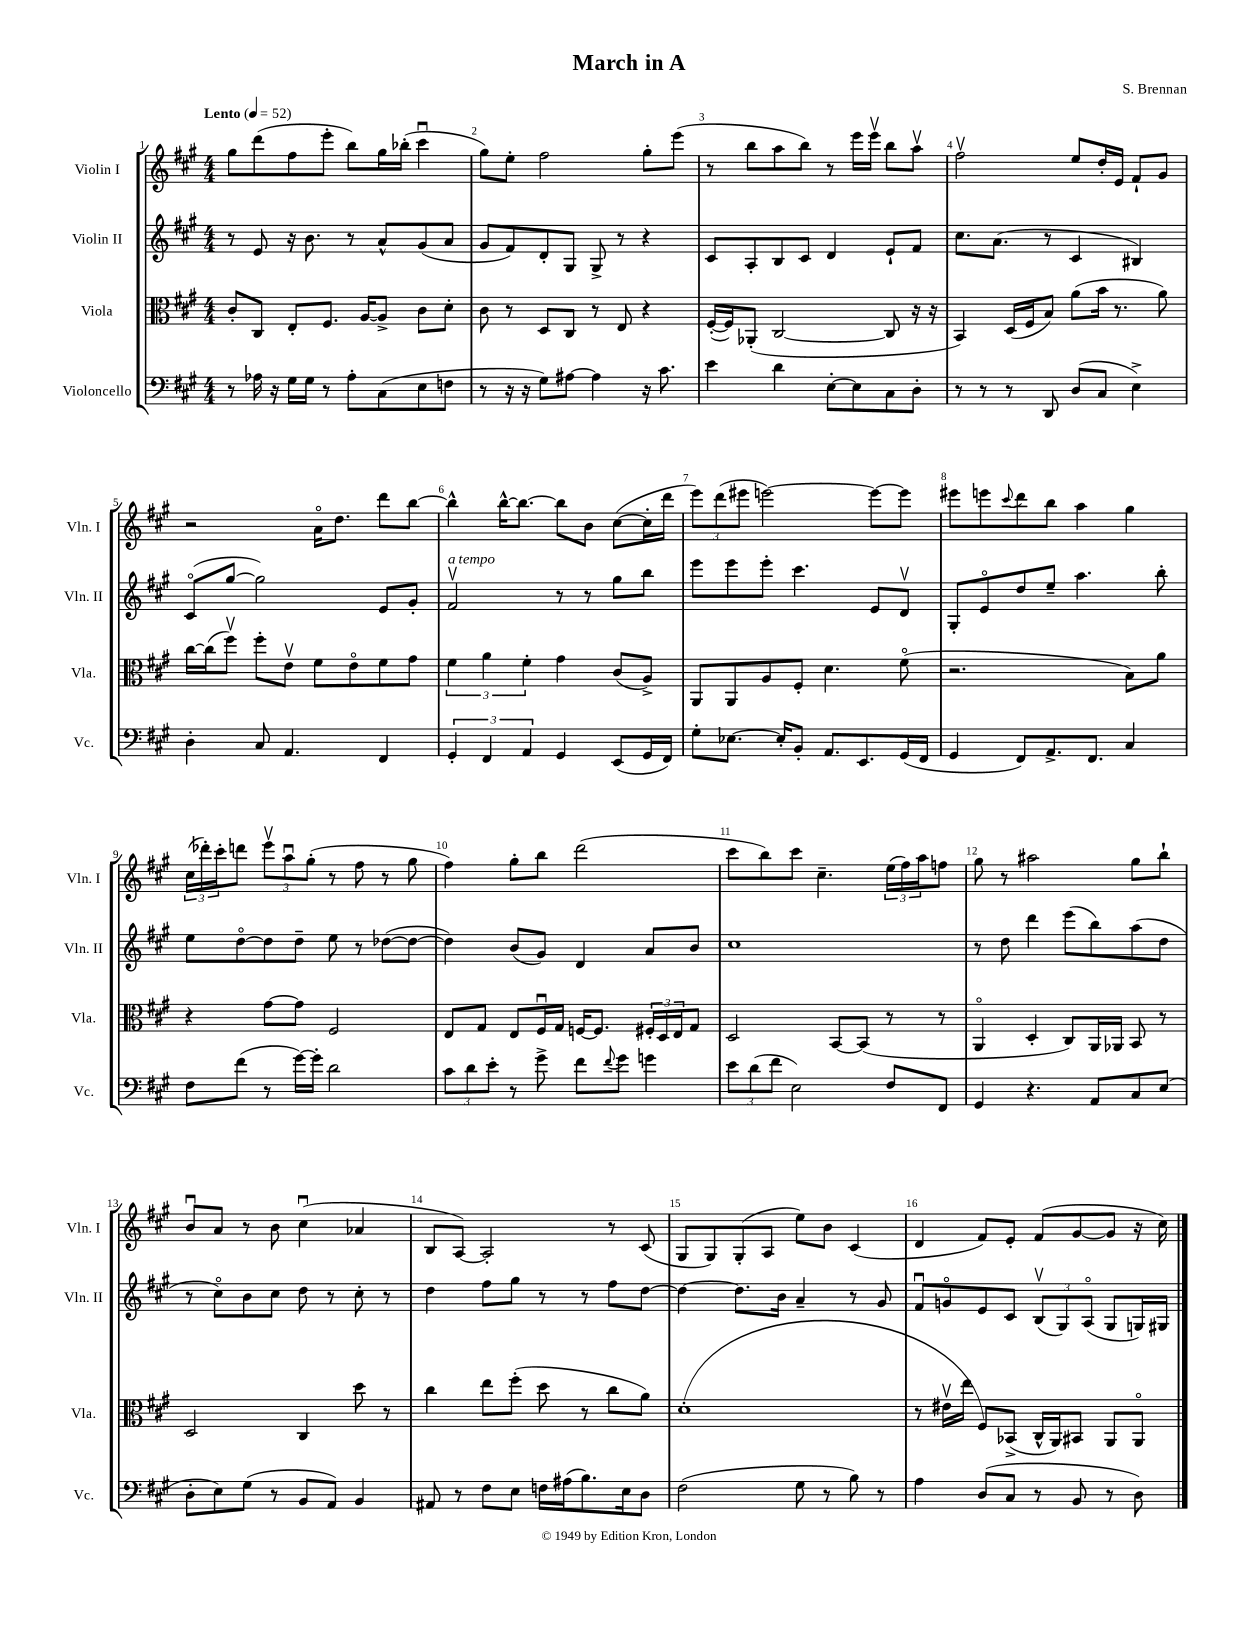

**kern	**kern	**kern	**kern
*staff4	*staff3	*staff2	*staff1
*clefF4	*clefC3	*clefG2	*clefG2
*k[f#c#g#]	*k[f#c#g#]	*k[f#c#g#]	*k[f#c#g#]
*M4/4	*M4/4	*M4/4	*M4/4
*MM52	*MM52	*MM52	*MM52
8r	8c#'	8r	8gg#
16A-	8C#	8e	(8ddd
16r	.	.	.
16G#	8E'	16r	8ff#
16G#	.	8.b	.
8r	8.F#	.	8eee'
8A-'	.	8r	8bb)
.	[16A	.	.
(8C#	8A^]	8a^^	16gg#
.	.	.	(16bb-'
8E	8c#	(8g#	4ccc#u
8F	8d'	8a	.
=	=	=	=
8r	8c#	8g#	8gg#)
16r	8r	8f#)	8ee'
16r	.	.	.
8G#)	8D	8d'	2ff#
[8A#	8C#	8G#	.
4A#]	8r	8G#^	.
.	8E	8r	.
16r	4r	4r	8gg#'
8.c#	.	.	.
.	.	.	(8eee
=	=	=	=
4e	([16F#'	8c#	8r
.	16F#])	.	.
.	(8AA-'	8A'	8bb
4d	[2C#	8B	8aa
.	.	8c#	8bb)
[8E'	.	4d	8r
8E]	.	.	16eee
.	.	.	16eeev
8C#	8C#]	8e`	8bb
8D'	16r	8f#	8aav
.	16r	.	.
=	=	=	=
8r	4BB)	8.cc#	2ff#v
8r	.	.	.
.	.	(8.a	.
8r	(16D	.	.
.	16F#	.	.
8DD	8B)	8r	.
(8D	(8a	4c#	8ee
8C#	16b	.	16dd'
.	8.r	.	16e
4E^)	.	4B#)	8f#`
.	8a)	.	8g#
=	=	=	=
4D'	[16cc#	(8c#o	2r
.	(16cc#]	.	.
.	8ff#v)	[8gg#	.
8C#	8ff#'	2gg#])	.
4.AA	8ev	.	.
.	8f#	.	16ao
.	.	.	8.dd
.	8eo	.	.
4FF#	8f#	8e	8ddd
.	8g#	8g#'	[8bb
=	=	=	=
6GG#'	6f#	2f#v	4bb^^]
6FF#	6a	.	.
.	.	.	[16bb^^
.	.	.	8.bb_
6AA	6f#'	.	.
4GG#	4g#	8r	8bb]
.	.	8r	8b
(8EE	(8c#	8gg#	([8cc#
16GG#	8A^)	8bb	16cc#']
16FF#)	.	.	16ddd
=	=	=	=
8G#'	8AA	8eee	12eee)
.	.	.	(12ddd
[8.E-	8AA	8eee	.
.	.	.	12eee#
.	8A	8eee'	[2eee)
16E-']	.	.	.
8BB'	8F#'	4.ccc#	.
8.AA	4.d	.	.
8.EE	.	.	.
.	.	8e	8eee_
(16GG#	(8f#o	8dv	8eee]
16FF#	.	.	.
=	=	=	=
4GG#	2.r	8G#'	8eee#
.	.	8eo	8eee
.	.	.	8qqccc#
8FF#)	.	8dd	8ddd
8.AA^	.	8ee~	8bb
.	.	4.aa	4aa
8.FF#	.	.	.
4C#	8B)	.	4gg#
.	8a	8bb'	.
=	=	=	=
8F#	4r	8ee	(24cc#
.	.	.	24ddd-')
.	.	.	24ccc#'
(8f#	.	[8ddo	8ddd
8r	[8g#	8dd]	12eeev
.	.	.	12aau
[16g#)	8g#]	8dd~	.
.	.	.	(12gg#'
16g#']	.	.	.
2d	2F#	8ee	8r
.	.	8r	8ff#
.	.	([8dd-	8r
.	.	8dd-_	8gg#
=	=	=	=
12c#	8E	4dd-])	4ff#)
12d	.	.	.
.	8G#	.	.
12e'	.	.	.
8r	8E	(8b	8gg#'
8g#^	16F#u	8g#)	8bb
.	16G#	.	.
8f#	[16F	4d	(2ddd
.	8.F]	.	.
8qqf#	.	.	.
8g#	.	.	.
4g	24F#'	8a	.
.	24D	.	.
.	24E	.	.
.	8G#	8b	.
=	=	=	=
12e	2D	1cc#	8ccc#
(12d	.	.	.
.	.	.	8bb)
12f#	.	.	.
2E)	.	.	8ccc#
.	.	.	4.cc#~
.	[8BB	.	.
.	(8BB]	.	.
8F#	8r	.	(24ee
.	.	.	24ff#)
.	.	.	24aa
8FF#	8r	.	8ff
=	=	=	=
4GG#	4AAo	8r	8gg#
.	.	8dd	8r
4.r	4D'	4ddd	2aa#
.	8C#)	(8eee	.
8AA	16AA	8bb)	.
.	16AA-	.	.
8C#	8BB	(8aa	8gg#
(8E	8r	8dd	8bb`
=	=	=	=
8D'	2D	8r	8bu
8E)	.	8cc#o)	8a
(8G#	.	8b	8r
8r	.	8cc#	8b
8BB	4C#	8dd	(4cc#u
8AA)	.	8r	.
4BB	8dd	8cc#'	4a-
.	8r	8r	.
=	=	=	=
8AA#	4cc#	4dd	8B
8r	.	.	[8A)
8F#	8ee	8ff#	2A']
8E	(8ff#'	8gg#	.
16F	8dd	8r	.
(16A#	.	.	.
8.B)	8r	8r	.
.	8cc#	8ff#	8r
16E	.	.	.
8D	8a)	[8dd	(8c#
=	=	=	=
(2F#	(1d'	4dd_	8G#
.	.	.	8G#)
.	.	8.dd]	(8G#'
.	.	.	8A
.	.	16b	.
8G#	.	4a~	8ee)
8r	.	.	8b
8B)	.	8r	(4c#
8r	.	8g#	.
=	=	=	=
4A	8r	8f#u	4d
.	16e#v	8go	.
.	16ee	.	.
(8D	8F#)	8e	8f#)
8C#	(8BB-^	8c#	8e'
8r	16C#^^	(12Bv	(8f#
.	16AA)	.	.
.	.	12G#)	.
8BB	8BB#	.	[8g#
.	.	(12Ao	.
8r	8AA	8G#	8g#]
8D)	8AAo	16G)	16r
.	.	16G#	16cc#)
==	==	==	==
*-	*-	*-	*-
